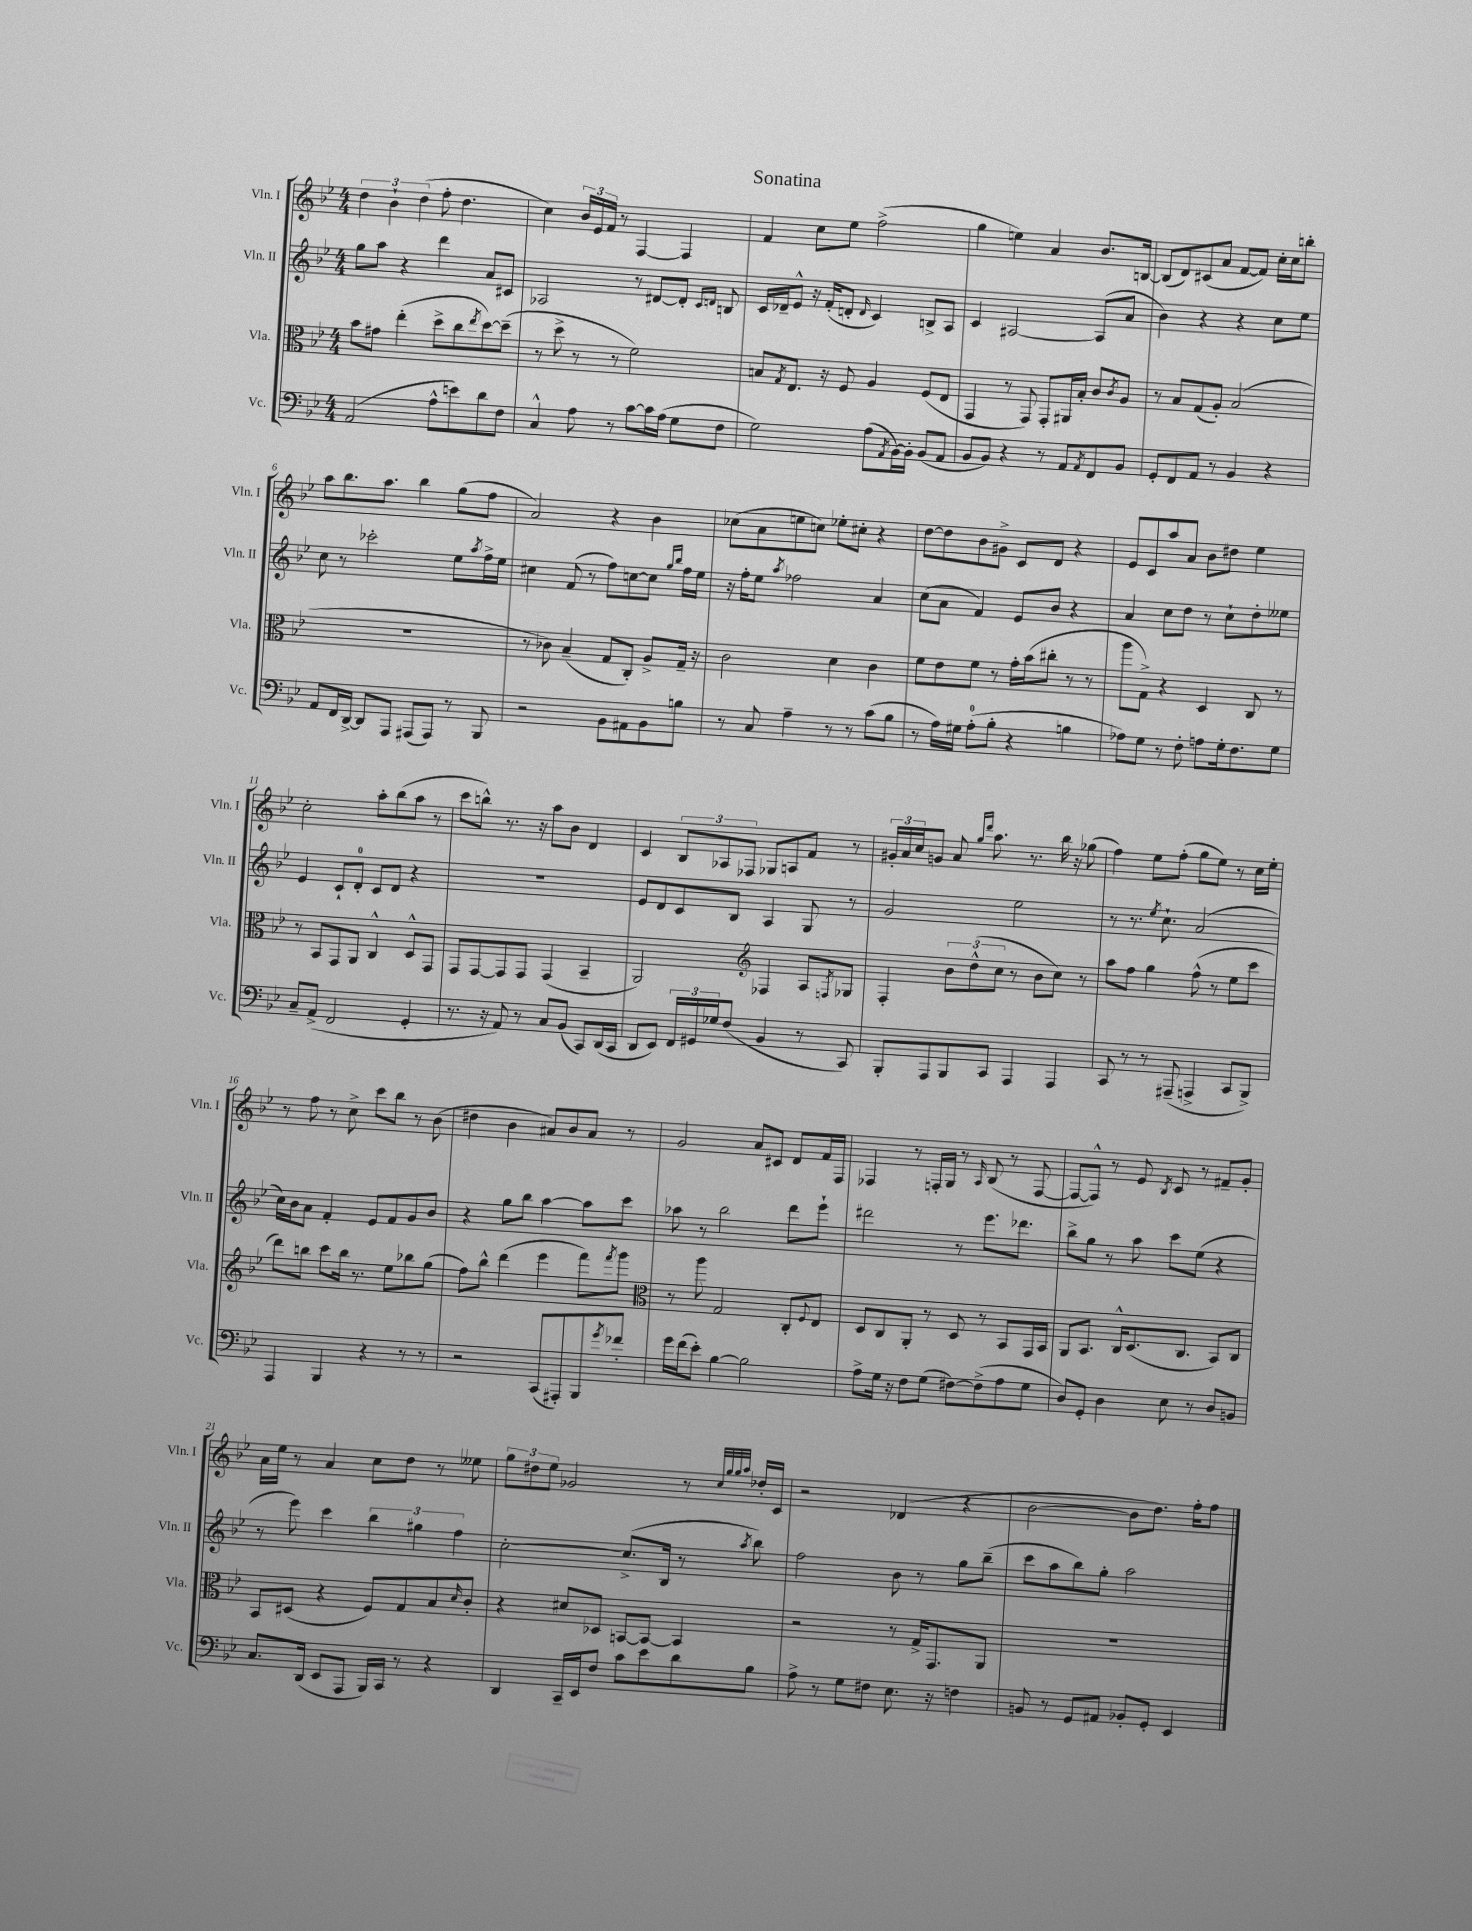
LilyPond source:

\header { title = "Sonatina" }
<<
\new StaffGroup <<
\new Staff = "s0" \with { instrumentName = "Vln. I" shortInstrumentName = "Vln. I" } {
    \clef treble \key bes \major \numericTimeSignature \time 4/4
    \tuplet 3/2 { d''4 bes'4-! d''4( } f''8-. d''4. |
    c''4) \tuplet 3/2 { bes'16 ees'16 f'16 } r8 f4~ f4 |
    f'4 c''8 ees''8 f''2->( |
    g''4 e''4) a'4 bes'8. b16~ |
    b8( d'8) cis'8( a'8 f'8~ f'8) c''16-. c''16 b''8-. |
    a''8 bes''8. a''8. bes''4 g''8( f''8 |
    a'2) r4 bes'4 |
    ces''8( a'8 e''8 c''8) ees''8-. cis''8-. r4 |
    d''8~ d''8 bes'8 gis'8-> c'8 d'8 r4 |
    ees'8 c'8 a''8 a'8 bes'8 dis''8 ees''4 |
    c''2-. a''8-. bes''8( a''8 r8 |
    c'''8 b''8-^) r8. r16 a''8 bes'8 d'4 |
    c'4 \tuplet 3/2 { bes8 aes8 fes8 } ges8 a8 f'8 r8 |
    \tuplet 3/2 { gis'16-. a'16 c''16 } g'8 a'8 \grace { g''16 d'''16 } a''8. r8. bes''16 r16 ges''8( |
    f''4) ees''8 f''8-.( g''8 ees''8) r8 c''16 ees''16-. |
    r8 f''8 r8 c''8-> c'''8 bes''8 r8 bes'8( |
    dis''4 bes'4 ais'8) bes'8 ais'8 r8 |
    g'2 a'8 cis'8 d'8 f'16 f16 |
    fes4 r8 f16-. g16 r8 \grace { a16 } bes8( r8 f8~ |
    f8~ f8-^) r8 ees'8 \acciaccatura { bes8 } c'8 r8 fis'8-- g'8-. |
    a'16 ees''16 r8 a'4 c''8 d''8 r8 eeses''8 |
    \tuplet 3/2 { g''8 dis''8 ees''8 } ges'2 r8 \grace { c''32 g''32 g''32 a''32 } des''16-. c'16 |
    r2 des'4( r4 |
    bes'2~ bes'8 d''8.) f''16-. f''8 \bar "|." |
}
\new Staff = "s1" \with { instrumentName = "Vln. II" shortInstrumentName = "Vln. II" } {
    \clef treble \key bes \major \numericTimeSignature \time 4/4
    g''8 a''8 r4 d'''4 a'8 cis'8 |
    aes2 r8 dis'8~ dis'8-. \grace { c'16 d'16 } b8 |
    c'16 des'16-- ees'8-^ r16 f'16-.( d'8-. \grace { d'16 } c'4) b8-> a8 |
    c'4 ais2~ ais8( a'8 |
    bes'4) r4 r4 c''8 ees''8 |
    c''8 r8 ces'''2-. ees''8 \acciaccatura { a''8 } f''16-> ees''16 |
    cis''4 f'8( r8 f''8) c''8~ c''8 \grace { g''16 bes''16 } f''16 ees''16 |
    r16 f''16-. ees''8 \acciaccatura { a''8 } fes''2 a'4 |
    c''8( a'8 f'4) ees'8 bes'8 r4 |
    a'4 c''8 d''8 r8 c''8-! d''8-. eeses''8 |
    ees'4 c'8-! d'8-0-. c'8 d'8 r4 |
    R1 |
    ees'8 d'8 c'8 bes8 a4 g8 r8 |
    g'2 ees''2 |
    r8 r8. \acciaccatura { ees''8 } c''8.-! a'2( |
    c''16) bes'16 a'8 f'4-. ees'8 f'8 g'8 bes'8 |
    r4 g''8 bes''8 a''4~ a''8 c'''8 |
    aes''8 r8 bes''2 d'''8 ees'''8-! |
    dis'''2 r8 ees'''8. des'''8. |
    bes''8-> g''8 r8 a''8 c'''8 ees''8( r4 |
    r8 ees'''8) c'''4 \tuplet 3/2 { bes''4 gis''4 f''4 } |
    c''2~-. c''8.->( bes16 r8 \acciaccatura { a''8 } bes''8) |
    f''2 bes'8 r8 g''8 bes''8--( |
    c'''8 a''8 bes''8) g''8-. a''2 \bar "|." |
}
\new Staff = "s2" \with { instrumentName = "Vla." shortInstrumentName = "Vla." } {
    \clef alto \key bes \major \numericTimeSignature \time 4/4
    bes'8 gis'8 ees''4-.( d''8-> c''8 \acciaccatura { ees''8 } d''8~) d''8--( |
    r8 d''8-> r8 r8 f'2) |
    b8 \acciaccatura { g8 } ees8. r16 f8 a4 f8( ees8 |
    g,4 r8 g,8) g,8-. ais,16 bes16-. c'8 \acciaccatura { c'8 } a8 |
    r8 bes8 g8( a8-.) bes2( |
    R1 |
    r8 ces'8) bes4--( g8 c8-.) a8-> g16-- r16 |
    c'2 d'4 c'4 |
    f'8 ees'8 f'8 r8 g'16-. bes'16( cis''8-. r8 r8 |
    a''8 g8->) r4 d4 c8 r8 |
    r8 bes,8 g,8 a,8 c4-^ d8-^ g,8 |
    g,8 g,8~ g,8 g,8 g,4( bes,4-- |
    a,2) \clef treble fes4 a8 \acciaccatura { f8 } ges8 |
    f4-. \tuplet 3/2 { bes'8 d''8-^( c''8 } r8 bes'8 c''8) r8 |
    a''8 f''8 g''4 f''8-^( r8 ees''8 c'''8 |
    d'''8) b''8 c'''8 b''16 r8. ees''8 bes''8 g''8( |
    f''8) bes''8-^ d'''4( ees'''4 f'''8) \acciaccatura { f'''8 } g'''8 |
    \clef alto r8 a''8 g2 c8-. \appoggiatura { f8 } ees8 |
    d8 c8 a,8-. r8 d8 r8 bes,8 g,16 bes,16 |
    a,8 bes,8. c16-^ d8.( c8. bes,8) c8 |
    bes,8 dis8( r4 f8) g8 bes8 \grace { d'16 } c'8-. |
    r4 dis'8 des8 b,8~ b,8~ b,4 |
    r2 r8 g16-> g,8. a,8 |
    R1 \bar "|." |
}
\new Staff = "s3" \with { instrumentName = "Vc." shortInstrumentName = "Vc." } {
    \clef bass \key bes \major \numericTimeSignature \time 4/4
    a,2( a8-^ e'8) d'8 f8 |
    c4-^ a8 r8 c'8~ c'16 a16( g8 f8 |
    g2) a8( \acciaccatura { a,8 } bes,16~) bes,16-. bes,8( a,8 |
    bes,8 bes,8) r4 r8 a,8 \acciaccatura { a,8 } f,8 bes,8 |
    g,8-. f,8 a,8 r8 bes,4 r4 |
    a,8 f,16 d,16~-> d,8 a,,8 ais,,8( ais,,8) r8 bes,,8 |
    r2 bes,8 ais,8 bes,8 b8 |
    r8 c8 a4-- r8 r8 c'8( bes8 |
    r8 a16) gis16 a8-0-.( bes8-. r4 b4 |
    aes8) g8 r8 f8-. a8 g16-. f8. g8 |
    c8-- a,8->( f,2 g,4-. |
    r8. r16 a,8) r8 c8 bes,8( c,8) d,16( c,16 |
    d,8 ees,8) \tuplet 3/2 { f,16 gis,16 ges16 } f8( bes,4 r8 c,8) |
    bes,,8-. a,,8 bes,,8 c,8 a,,4 a,,4 |
    c,8 r8 r8 ais,,8--( a,,4-> c,8 bes,,8->) |
    a,,4 bes,,4 r4 r8 r8 |
    r2 c,8( ais,,8-.) bes,,8 \acciaccatura { g'8 } fes'8-. |
    g'16 f'16( ees'8-.) bes4~ bes2 |
    a8-> g16 r16 f8 g8( fis8~) fis8->( a8 g8 |
    d8) g,8-. d4 ees8 r8 d8 b,8 |
    c8. d,16( ees,8 a,,8 bes,,16) c,16 r8 r4 |
    d,4 c,16-- ees,16 f8 c'8 ees'8 d'8 bes8 |
    a8-> r8 g8 fis8 ees8. r16 f4 |
    b,8 r8 g,8 ais,8 bes,8-. g,8-. ees,4 \bar "|." |
}
>>
>>
